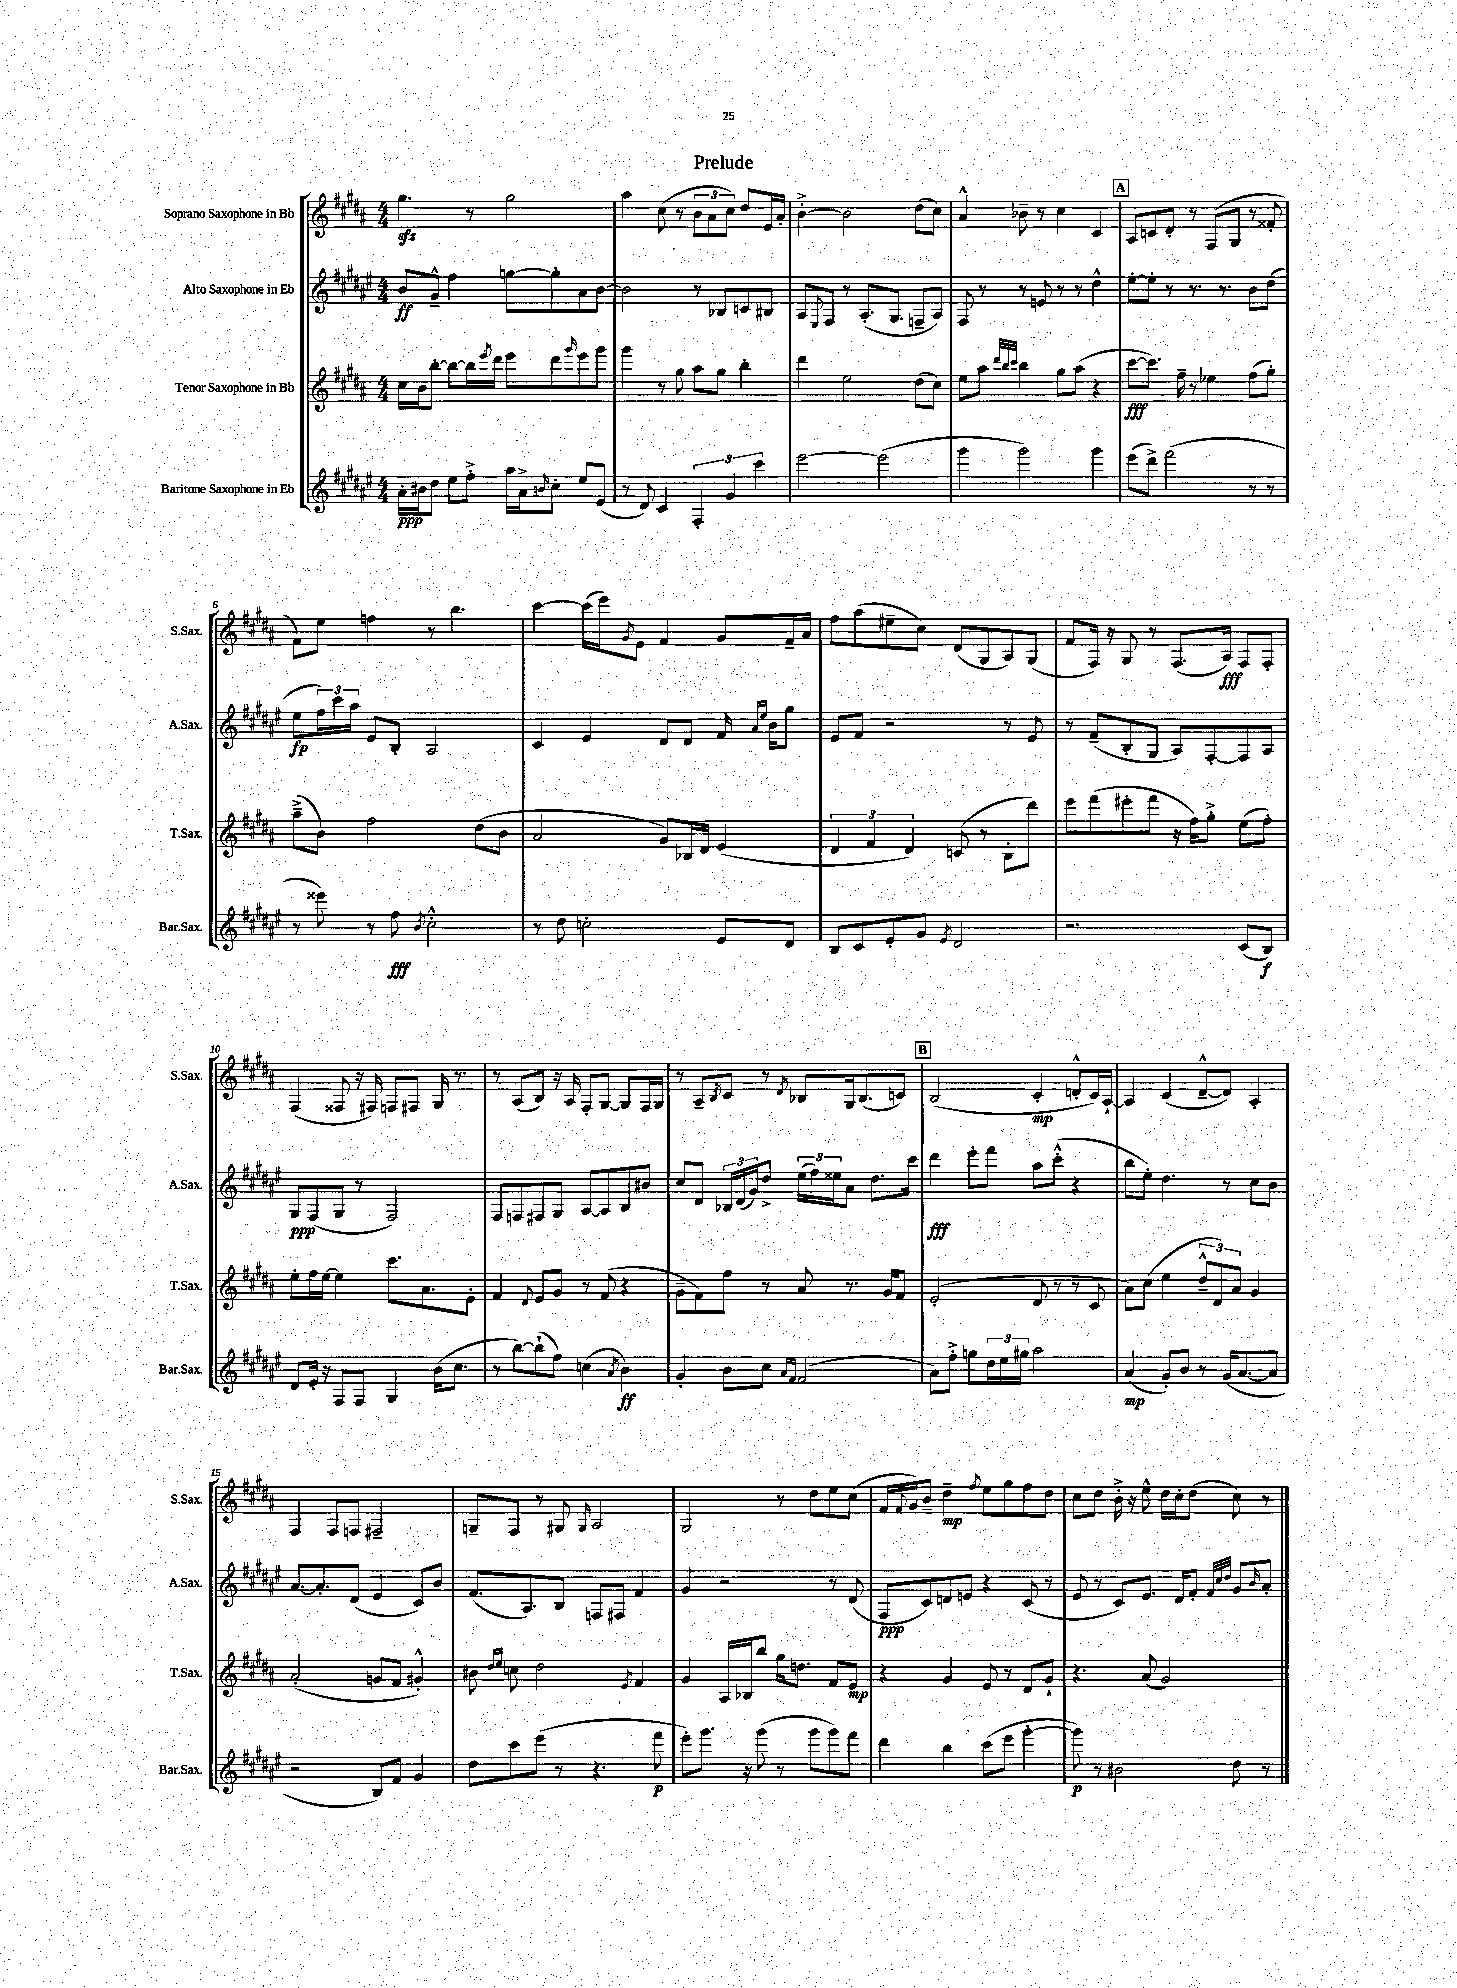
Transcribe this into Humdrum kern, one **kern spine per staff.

**kern	**dynam	**kern	**dynam	**kern	**dynam	**kern	**dynam
*part4	*part4	*part3	*part3	*part2	*part2	*part1	*part1
*staff4	*staff4	*staff3	*staff3	*staff2	*staff2	*staff1	*staff1
*I"Baritone Saxophone in Eb	*	*I"Tenor Saxophone in Bb	*	*I"Alto Saxophone in Eb	*	*I"Soprano Saxophone in Bb	*
*I'Bar.Sax.	*	*I'T.Sax.	*	*I'A.Sax.	*	*I'S.Sax.	*
*clefG2	*	*clefG2	*	*clefG2	*	*clefG2	*
*k[f#c#g#d#a#e#]	*	*k[f#c#g#d#a#]	*	*k[f#c#g#d#a#e#]	*	*k[f#c#g#d#a#]	*
*M4/4	*	*M4/4	*	*M4/4	*	*M4/4	*
=1	=1	=1	=1	=1	=1	=1	=1
16a#'\LL	ppp	16cc#\LL	.	8b/L	ff	4.gg#zz\	.
16b#X\J	.	16b\J	.	.	.	.	.
8dd#\J	.	[8bb'\J	.	8g#~^^/J	.	.	.
8ee#\L	.	8bb\L_	.	4ff#\	.	.	.
8ff#'^\J	.	16bb\L]	.	.	.	8r	.
.	.	8qeee/	.	.	.	.	.
.	.	16ddd#\JJ	.	.	.	.	.
16aa#\LL	.	8eee\L	.	[8ggn\L	.	2gg#\	.
16a#^\J	.	.	.	.	.	.	.
16qqbn/	.	.	.	.	.	.	.
8cc#'\J	.	8ddd#\	.	8gg'\]	.	.	.
.	.	16qqggg#/	.	.	.	.	.
8ee#/L	.	8eee\	.	8a#\	.	.	.
(8e#/J	.	8ggg#\J	.	[8b\J	.	.	.
=2	=2	=2	=2	=2	=2	=2	=2
8r	.	4ggg#\	.	2b\]	.	4aa#\	.
8d#/)	.	.	.	.	.	.	.
4c#/	.	8r	.	.	.	(8cc#\	.
.	.	8gg#\	.	.	.	8r	.
6F#'/	.	8aa#\L	.	8r	.	12b\L	.
.	.	.	.	.	.	12a#\	.
.	.	8gg#\J	.	8B-X/L	.	.	.
6g#/	.	.	.	.	.	12cc#\J)	.
.	.	4bb'\	.	8cn/	.	8dd#/L	.
6ccc#\	.	.	.	.	.	.	.
.	.	.	.	8B#X/J	.	16e/L	.
.	.	.	.	.	.	16a#'/JJ	.
=3	=3	=3	=3	=3	=3	=3	=3
[2eee#\	.	4ddd#\	.	8A#/L	.	[4b'^\	.
.	.	.	.	8qqE#/	.	.	.
.	.	.	.	8F#/J	.	.	.
.	.	2ee\	.	8r	.	2b\]	.
.	.	.	.	(8.A#'/L	.	.	.
(2eee#\]	.	.	.	.	.	.	.
.	.	.	.	8.G#/J	.	.	.
.	.	(8dd#\L	.	8Fn~/L	.	(8dd#\L	.
.	.	8cc#\J)	.	8A#/J)	.	8cc#\J)	.
=4	=4	=4	=4	=4	=4	=4	=4
4ggg#\	.	8ee\L	.	8F#/	.	4a#^^/	.
.	.	8aa#\J	.	8r	.	.	.
.	.	32qqddd#/LLL	.	.	.	.	.
.	.	32qqbb/	.	.	.	.	.
.	.	32qqccc#/JJJ	.	.	.	.	.
2ggg#\)	.	4bb\	.	8r	.	8b-X~\	.
.	.	.	.	8en/	.	8r	.
.	.	8gg#\L	.	8r	.	4cc#\	.
.	.	(8aa#\J	.	8r	.	.	.
4ggg#\	.	4r	.	4dd#^^\	.	4c#/	.
!!LO:REH:place=s1:t=A
=5	=5	=5	=5	=5	=5	=5	=5
(8eee#\L	.	[8ccc#\L	fff	[8ee#'\L	.	8A#/L	.
8ddd#^\J)	.	8.ccc#\J])	.	8ee#'\J]	.	8cn/	.
(2fff#\	.	.	.	8r	.	8d#'/J	.
.	.	16ff#~\	.	.	.	.	.
.	.	8r	.	8.r	.	8r	.
.	.	4ee-X\	.	.	.	(8F#/L	.
.	.	.	.	8.r	.	.	.
.	.	.	.	.	.	8G#/J	.
8r	.	(8ff#\L	.	8b\L	.	8r	.
8r	.	8gg#'\J)	.	(8dd#\J	.	8f##X'/	.
!!LO:LB:g=z
=6	=6	=6	=6	=6	=6	=6	=6
8r	.	(8aa#~^\L	.	8ee#\L	fp	8f#\L)	.
8eee##X\)	.	8b\J)	.	24ff#\L)	.	8ee\J	.
.	.	.	.	24ccc#\	.	.	.
.	.	.	.	24aa#\JJ	.	.	.
8r	.	2ff#\	.	8e#/L	.	4ffn\	.
8ff#\	fff	.	.	8B'/J	.	.	.
8qb/	.	.	.	.	.	.	.
2cc#'^^\	.	.	.	2A#/	.	8r	.
.	.	.	.	.	.	4.bb\	.
.	.	(8dd#\L	.	.	.	.	.
.	.	8b\J	.	.	.	.	.
=7	=7	=7	=7	=7	=7	=7	=7
8r	.	2a#/	.	4c#/	.	[4ccc#\	.
8dd#\	.	.	.	.	.	.	.
2ccn'\	.	.	.	4e#/	.	(16ccc#\LL]	.
.	.	.	.	.	.	16eee\J)	.
.	.	.	.	.	.	8qg#/	.
.	.	.	.	.	.	8e\J	.
.	.	8g#/L)	.	8d#/L	.	4f#/	.
.	.	16B-X/L	.	8d#/J	.	.	.
.	.	16d#/JJ	.	.	.	.	.
8e#/L	.	(4e/	.	16f#/	.	8g#/L	.
.	.	.	.	16qqa#/LL	.	.	.
.	.	.	.	16qqee#/JJ	.	.	.
.	.	.	.	16b\KL	.	.	.
8d#/J	.	.	.	8gg#\J	.	16f#~/L	.
.	.	.	.	.	.	16a#/JJ	.
=8	=8	=8	=8	=8	=8	=8	=8
8B/L	.	6d#/	.	8e#/L	.	8ff#\L	.
8c#/	.	.	.	8f#/J	.	(8aa#\	.
.	.	6f#/	.	.	.	.	.
8e#'/	.	.	.	2r	.	8ee#X~\	.
.	.	6d#/)	.	.	.	.	.
8g#/J	.	.	.	.	.	8cc#\J)	.
8qe#/	.	.	.	.	.	.	.
2d#/	.	(8cn/	.	.	.	(8d#/L	.
.	.	8r	.	.	.	8G#/	.
.	.	8B'\L	.	8r	.	8A#/)	.
.	.	8ddd#\J)	.	8e#/	.	(8G#/J	.
=9	=9	=9	=9	=9	=9	=9	=9
2.r	.	8eee\L	.	8r	.	8f#/L	.
.	.	(8fff#\	.	(8f#~/L	.	16F#/Jk)	.
.	.	.	.	.	.	16r	.
.	.	8eee#X'\	.	8B'/	.	8G#/	.
.	.	8fff#\J	.	8G#/J	.	8r	.
.	.	16r	.	8A#/L)	.	(8.F#/L	.
.	.	16ff#\KL)	.	.	.	.	.
.	.	8gg#'^\J	.	[8F#'/	.	.	.
.	.	.	.	.	.	16A#/Jk)	fff
(8c#/L	.	(8ee\L	.	8F#/]	.	8F#/L	.
8B/J)	f	8ff#'\J)	.	8A#/J	.	8F#'/J	.
!!LO:LB:g=z
=10	=10	=10	=10	=10	=10	=10	=10
8d#/L	.	8ee'\L	.	8G#/L	ppp	(4F#/	.
16e#'/Jk	.	16ff#\L	.	(8F#/	.	.	.
16r	.	[16ee\JJ	.	.	.	.	.
8F#/L	.	4ee\]	.	8G#/J	.	8F##X/	.
8F#/J	.	.	.	8r	.	16r	.
.	.	.	.	.	.	16F#X/)	.
4G#/	.	8.ccc#\L	.	2F#/)	.	8Fn/L	.
.	.	.	.	.	.	8F#X/J	.
.	.	8.a#\	.	.	.	.	.
(16b\KL	.	.	.	.	.	16G#/	.
8.cc#\J	.	.	.	.	.	8.r	.
.	.	8e'\J	.	.	.	.	.
=11	=11	=11	=11	=11	=11	=11	=11
8r	.	4f#/	.	8F#/L	.	8r	.
[8bb\L)	.	.	.	8Fn/	.	(8A#/L	.
.	.	8qqd#/	.	.	.	.	.
(8bb`\]	.	8e/L	.	8F#X/	.	8B/J)	.
8ff#\J)	.	8g#/J	.	8G#/J	.	16r	.
.	.	.	.	.	.	16A#/	.
(4ccn\	.	8r	.	[8A#/L	.	8F#'/L	.
.	.	(8f#/	.	8A#/]	.	[8G#/J	.
8qa#/	.	.	.	.	.	.	.
4b\)	ff	4r	.	8B/	.	8G#/L]	.
.	.	.	.	8b#X/J	.	16F#/L	.
.	.	.	.	.	.	16G#/JJ	.
=12	=12	=12	=12	=12	=12	=12	=12
4g#'/	.	8g#~\L	.	8cc#/L	.	8r	.
.	.	8f#\)	.	8d#/J	.	8A#~/L	.
.	.	.	.	.	.	8qB/	.
8b\L	.	8ff#\J	.	24B-X/LL	.	8c#/J	.
.	.	.	.	(24d#/	.	.	.
.	.	.	.	24g#/J)	.	.	.
8cc#\J	.	8r	.	8dd#^/J	.	8r	.
16qqa#/LL	.	.	.	.	.	.	.
16qqf#/JJ	.	.	.	.	.	8qd#/	.
(2f#/	.	8a#/	.	(24ee#\LL	.	8B-X/L	.
.	.	.	.	24ff#\)	.	.	.
.	.	.	.	24ee##X\J	.	.	.
.	.	8.r	.	8a#\J	.	16G#/k	.
.	.	.	.	.	.	(8.B-/	.
.	.	.	.	8.dd#\L	.	.	.
.	.	16g#/KL	.	.	.	.	.
.	.	8f#/J	.	.	.	8cn/J)	.
.	.	.	.	16ccc#\Jk	.	.	.
!!LO:REH:place=s1:t=B
=13	=13	=13	=13	=13	=13	=13	=13
8a#\L)	.	(2e'/	.	4ddd#\	fff	(2B/	.
8ff#'^\J	.	.	.	.	.	.	.
8ggn\L	.	.	.	8eee#'\L	.	.	.
24dd#\L	.	.	.	8fff#\J	.	.	.
24ee#\	.	.	.	.	.	.	.
24gg#X\JJ	.	.	.	.	.	.	.
2aa#\	.	8d#/	.	8aa#\L	.	4c#'/	mp
.	.	8r	.	(8ccc#'^^\J	.	.	.
.	.	8r	.	4r	.	8dn'^^/L	.
.	.	8c#/	.	.	.	16c#/L)	.
.	.	.	.	.	.	[16A#`/JJ	.
=14	=14	=14	=14	=14	=14	=14	=14
(4a#/	mp	8a#\L)	.	8bb\L	.	4A#/]	.
.	.	(8cc#\J	.	8ee#'\J)	.	.	.
8g#'/L)	.	4ee\	.	4.dd#\	.	(4c#/	.
8b/J	.	.	.	.	.	.	.
8r	.	12dd#~^^/L	.	.	.	[8d#~^^/L	.
.	.	12d#/)	.	.	.	.	.
(16g#/KL	.	.	.	8r	.	8d#/J])	.
.	.	12a#/J	.	.	.	.	.
[8.a#/	.	.	.	.	.	.	.
.	.	4g#/	.	8cc#\L	.	4A#'/	.
8a#/J]	.	.	.	8b\J	.	.	.
!!LO:LB:g=z
=15	=15	=15	=15	=15	=15	=15	=15
2r	.	(2a#'/	.	[8.a#/L	.	4F#/	.
.	.	.	.	8.a#'/]	.	.	.
.	.	.	.	.	.	8F#/L	.
.	.	.	.	(8d#/J	.	8Fn/J	.
8B/L)	.	8gn/L	.	4e#/	.	2F#X~/	.
8f#/J	.	8f#/J	.	.	.	.	.
4g#/	.	4g#X'^^/)	.	8c#/L)	.	.	.
.	.	.	.	8b/J	.	.	.
=16	=16	=16	=16	=16	=16	=16	=16
8dd#\L	.	8b#X\	.	(8.f#/L	.	8Gn~/L	.
.	.	16qqdd#/LL	.	.	.	.	.
.	.	16qqee/JJ	.	.	.	.	.
8ccc#\	.	8ccn\	.	.	.	8F#/J	.
.	.	.	.	8.A#/)	.	.	.
(8eee#\J	.	2dd#\	.	.	.	8r	.
8r	.	.	.	8B/J	.	8G#X/	.
.	.	.	.	.	.	16qqG#/	.
4.r	.	.	.	8Fn/L	.	2A#/	.
.	.	.	.	8F#X/J	.	.	.
.	.	8qe/	.	.	.	.	.
.	.	4f#/	.	4f#/	.	.	.
8fff#\	p	.	.	.	.	.	.
=17	=17	=17	=17	=17	=17	=17	=17
8eee#'\L)	.	4g#/	.	4g#/	.	2G#/	.
8.ggg#\J	.	.	.	.	.	.	.
.	.	16A#/LL	.	2r	.	.	.
16r	.	16B-X/J	.	.	.	.	.
(8ggg#\	.	8bb/J	.	.	.	.	.
8r	.	16gg#\KL	.	.	.	8r	.
.	.	8.ddn\J	.	.	.	.	.
8ggg#\L	.	.	.	.	.	8dd#\L	.
8ggg#\)	.	8f#/L	.	8r	.	8ee\	.
8fff#\J	.	8e/J	mp	(8d#/	.	(8cc#\J	.
=18	=18	=18	=18	=18	=18	=18	=18
4ddd#\	.	4r	.	8F#/L	ppp	16f#/LL	.
.	.	.	.	.	.	8qqf#/	.
.	.	.	.	.	.	16g#/J)	.
.	.	.	.	8c#/)	.	8b~/J	.
4bb\	.	4g#/	.	8dn/	.	4dd#~\	mp
.	.	.	.	8en/J	.	.	.
.	.	.	.	.	.	8qff#/	.
(8ccc#\L	.	8e/	.	4r	.	8ee\L	.
8eee#\J	.	8r	.	.	.	8gg#\	.
[4ggg#'\	.	8d#/L	.	(8c#/	.	8ff#\	.
.	.	8g#`/J	.	8r	.	8dd#\J	.
=19	=19	=19	=19	=19	=19	=19	=19
8ggg#\])	p	4.r	.	8e#/	.	8cc#\L	.
8r	.	.	.	8r	.	8dd#\J	.
2b#X\	.	.	.	8c#/L)	.	16b'^\	.
.	.	.	.	.	.	16r	.
.	.	(8a#/	.	8.e#/J	.	8ee^^\	.
.	.	2g#/)	.	.	.	16dd#\LL	.
.	.	.	.	16d#/KL	.	16cc#'\J	.
.	.	.	.	8f#'/J	.	(8dd#\J	.
.	.	.	.	32qqf#/LLL	.	.	.
.	.	.	.	32qqcc#/	.	.	.
.	.	.	.	32qqdd#/JJJ	.	.	.
8dd#\	.	.	.	8g#/L	.	8cc#\)	.
.	.	.	.	16qqb/	.	.	.
8r	.	.	.	8a#'/J	.	8r	.
==	==	==	==	==	==	==	==
*-	*-	*-	*-	*-	*-	*-	*-
